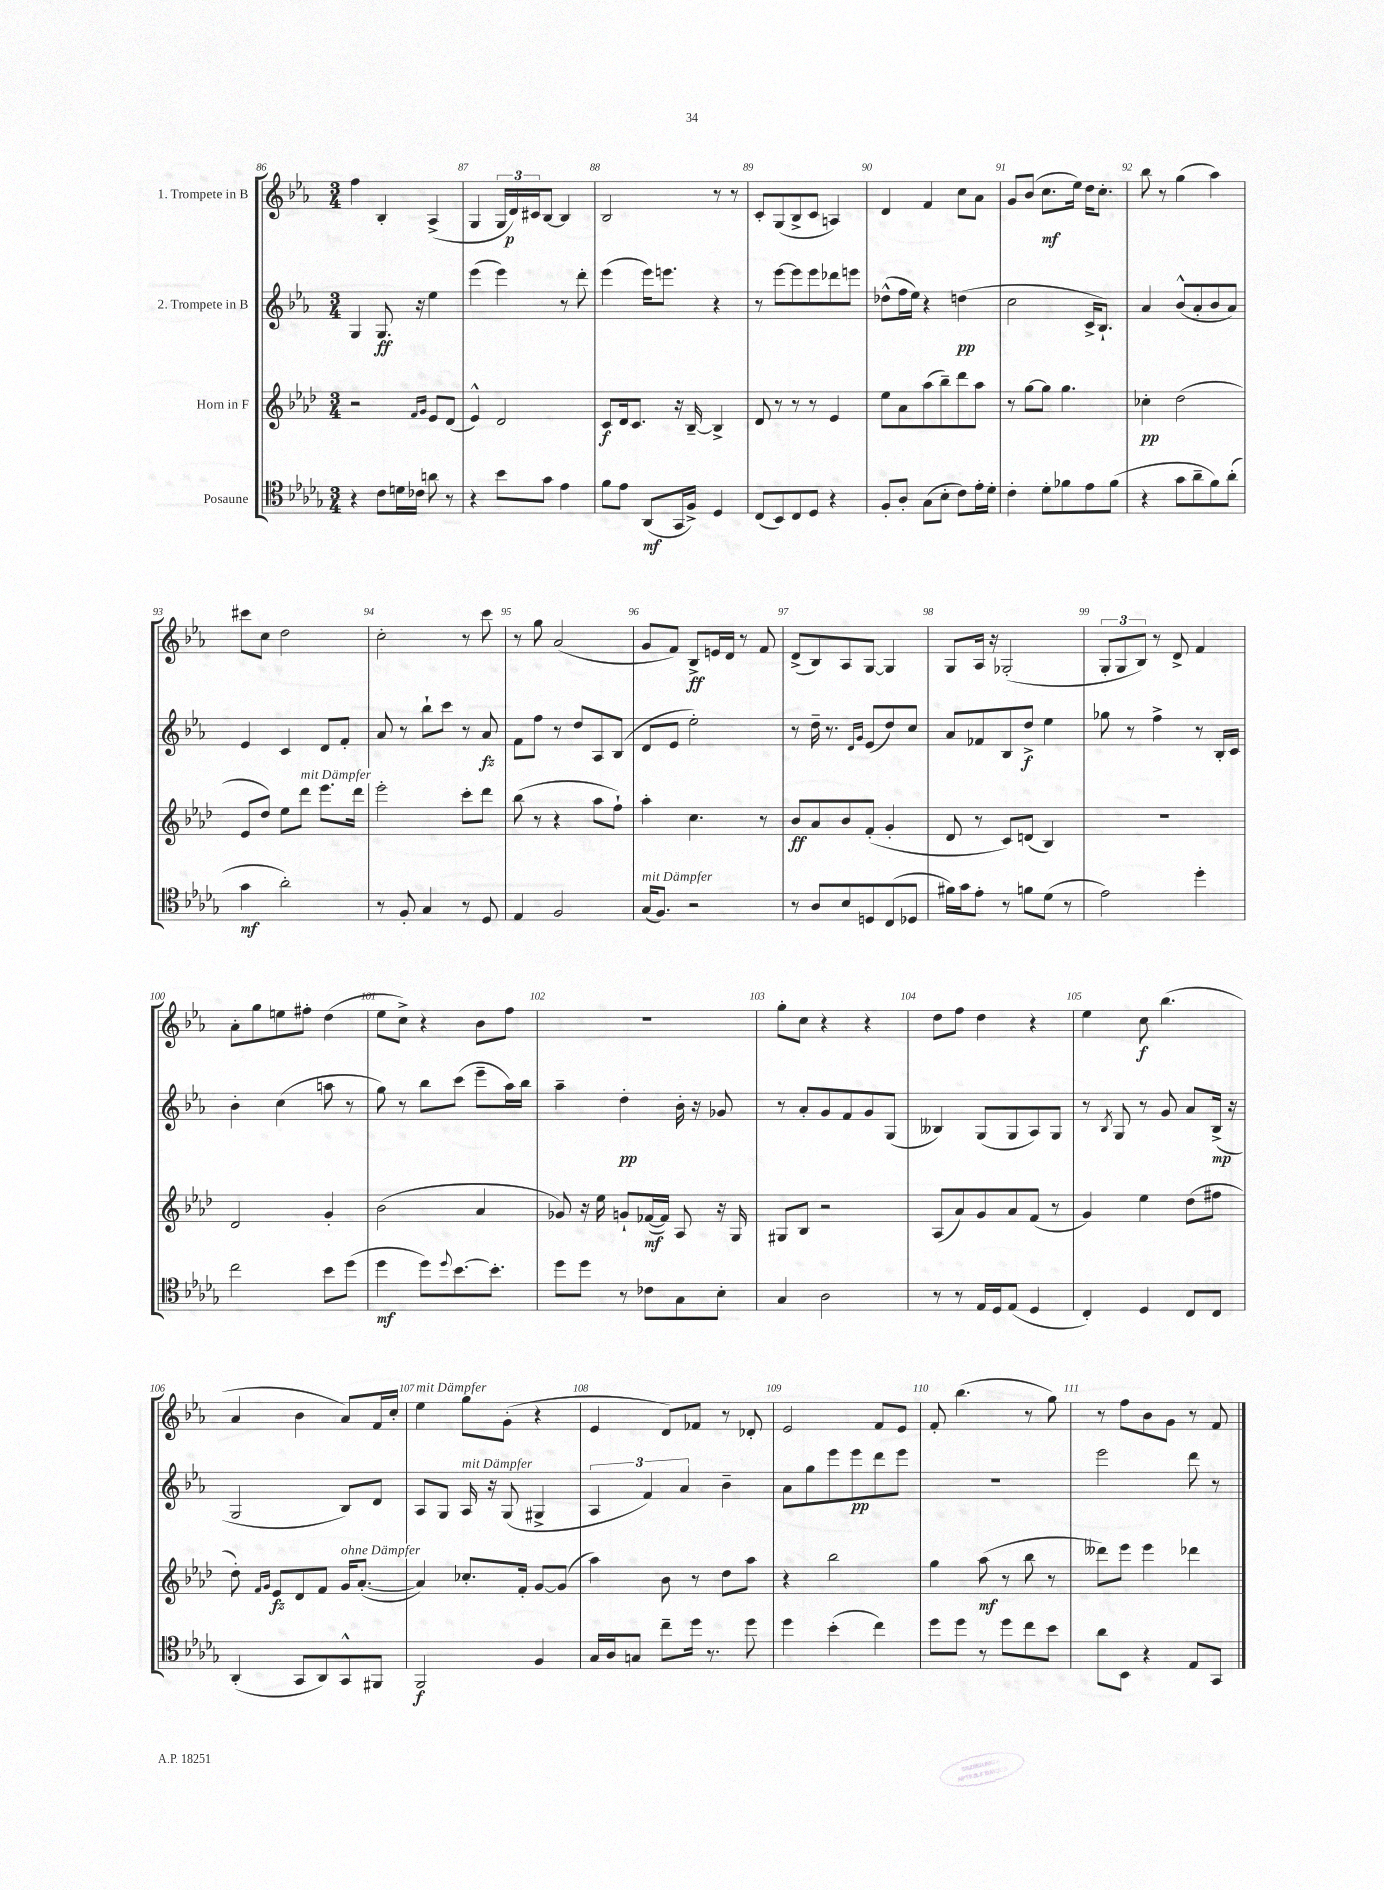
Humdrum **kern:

**kern	**kern	**kern	**kern
*staff4	*staff3	*staff2	*staff1
*clefC4	*clefG2	*clefG2	*clefG2
*k[b-e-a-d-g-]	*k[b-e-a-d-]	*k[b-e-a-]	*k[b-e-a-]
*M3/4	*M3/4	*M3/4	*M3/4
4r	2r	4G/	4ff\
8c\L	.	8.G/	4B-'/
16d\L	.	.	.
16c-\JJ	.	16r	.
.	16qqf/LL	.	.
.	16qqg/JJ	.	.
8a\	8e-/L	4ee-\	(4A-^/
8r	(8d-/J	.	.
=	=	=	=
4r	4e-^^/)	(4eee-\	4G/
8b-\L	2d-/	4eee-\)	24G/LL
.	.	.	24d/)
.	.	.	24c#/J
8g-\J	.	.	[8B-/J
4e-\	.	8r	4B-/]
.	.	8ddd'\	.
=	=	=	=
8f\L	8c/L	(4eee-\	2B-/
8e-\J	16d-/k	.	.
.	8.c/J	.	.
(8AA-/L	.	16eee-\LK)	.
.	.	8.eee\J	.
16GG-/L	16r	.	.
16F^/JJ)	[16B-~/	.	.
4D-/	4B-^/]	4r	8r
.	.	.	8r
=	=	=	=
(8C/L	8d-/	8r	8c'/L
8BB-/)	8r	[8eee-\L	(8G/
8C/	8r	8eee-\]	8B-^/
8D-/J	8r	8eee-\	8c/J
4r	4e-/	8ddd-\	4A/)
.	.	8eee\J	.
=	=	=	=
8F'/L	8ee-\L	(8dd-^^\L	4d/
8A-'/J	8a-\	16ff\L	.
.	.	16ee-\JJ)	.
(8G-\L	(8aa-\	4r	4f/
8B-'\J	8bb-~\)	.	.
8c\L)	8ddd-\	(4dd\	8cc\L
16e-'\L	8aa-\J	.	8a-\J
16d-'\JJ	.	.	.
=	=	=	=
4c'\	8r	2cc\	8g/L
.	[8gg\L	.	(8b-/J
8d-'\L	8gg\]J	.	8.cc\L
8f-\	4.gg\	.	.
.	.	.	16ee-\Jk)
8e-\	.	16c^/LK	16dd\LK
.	.	8.B-`/J)	8.cc'\J
(8f-\J	.	.	.
=	=	=	=
4r	4cc-'\	4a-/	8bb-\
.	.	.	8r
8g-\L	(2dd-\	(8b-^^/L	(4gg\
8a-~\	.	8a-'/	.
8f\)	.	8b-/	4aa-\)
(8a-'\J	.	8a-/J)	.
=	=	=	=
4g-\	8e-/L	4e-/	8ccc#\L
.	8dd-/J)	.	8cc\J
2a-'\)	8ee-\L	4c/	2dd\
.	8ddd-\J	.	.
.	8.eee-\L	8d/L	.
.	.	8f'/J	.
.	16ddd-\Jk	.	.
=	=	=	=
8r	2eee-'\	8a-/	2cc'\
8F'/	.	8r	.
4G-/	.	8bb-`\L	.
.	.	8ccc\J	.
8r	8ccc'\L	8r	8r
8D-/	8ddd-\J	8a-/	8ccc\
=	=	=	=
4E-/	(8bb-\	8f\L	8r
.	8r	8ff\J	8gg\
2F/	4r	8r	(2a-/
.	.	8dd/L	.
.	8aa-\L	8A-/	.
.	8ff`\J)	(8B-/J	.
=	=	=	=
(16G-/LK	4aa-'\	8d/L	8g/L
8.F/J)	.	.	.
.	.	8e-/J	8f/J)
2r	4.cc\	2ee-'\)	8B-^/L
.	.	.	16e/L
.	.	.	16d/JJ
.	.	.	8r
.	8r	.	8f/
=	=	=	=
8r	8b-/L	8r	(8d^/L
8A-/L	8a-/	16dd~\	8B-/)
.	.	8.r	.
8B-/	8b-/	.	8A-/
.	.	16qqd/LL	.
.	.	16qqg/JJ	.
8D/	(8f'/J	(8e-/L	[8G/J
(8C/	4g'/	8dd/)	4G/]
8D-/J	.	8cc/J	.
=	=	=	=
16f#\LL)	8d-/	8a-/L	8G/L
16g-\J	.	.	.
8e-'\J	8r	8f-/	16A-/Jk
.	.	.	16r
8r	8c/L)	8B-/	(2G-'/
8f\L	(8d/J	8dd^/J	.
(8d-\J	4B-/)	4ee-\	.
8r	.	.	.
=	=	=	=
2e-\)	2.r	8gg-\	12G'/L
.	.	.	12G/
.	.	8r	.
.	.	.	12B-/J)
.	.	4ff^\	8r
.	.	.	8d^/
4dd-'\	.	8r	4f/
.	.	16B-'/LL	.
.	.	16c/JJ	.
=	=	=	=
2cc\	2d-/	4b-'\	8a-'\L
.	.	.	8gg\
.	.	(4cc\	8ee\
.	.	.	8ff#'\J
8b-\L	4g'/	8aa\	(4dd\
(8dd-\J	.	8r	.
=	=	=	=
4dd-\	(2b-\	8gg\)	8ee-\L
.	.	8r	8cc^\J)
8dd-\L)	.	8bb-\L	4r
8qqdd-/	.	.	.
[8.b-\	.	(8ccc\J	.
.	4a-/	8eee-~\L	8b-\L
8.b-'\]J	.	.	.
.	.	16aa-\L)	8ff\J
.	.	16bb-\JJ	.
=	=	=	=
8dd-\L	8g-/)	4aa-~\	2.r
8dd-\J	16r	.	.
.	16ee-\	.	.
8r	8g`/L	4dd'\	.
8c-\L	([16f-/L	.	.
.	16f-/]JJ)	.	.
8G-\	8A-/	16b-'\	.
.	.	16r	.
8B-'\J	16r	8g-/	.
.	16G/	.	.
=	=	=	=
4G-/	8G#/L	8r	8gg'\L
.	8B-/J	8a-'/L	8cc\J
2A-\	2r	8g/	4r
.	.	8f/	.
.	.	8g/	4r
.	.	(8G/J	.
=	=	=	=
8r	(8A-/L	4B--/)	8dd\L
8r	8a-/)	.	8ff\J
16E-/LL	8g/	(8G/L	4dd\
16D-/J	.	.	.
(8E-/J	8a-/	8G/	.
4D-/	(8f/J	8A-/)	4r
.	8r	8G/J	.
=	=	=	=
4C'/)	4g/)	8r	4ee-\
.	.	8qB-/	.
.	.	8G/	.
4D-/	4ee-\	8r	8cc\
.	.	8g/	(4.bb-\
8C/L	(8dd-\L	8a-/L	.
8C/J	8ff#\J	(16B-^/Jk	.
.	.	16r	.
=	=	=	=
(4AA-'/	8dd-'\)	2G/	4a-/
.	16qqf/LL	.	.
.	16qqg/JJ	.	.
.	8e-/L	.	.
8GG-/L	8d-/	.	4b-\
8AA-/)	8f/J	.	.
8GG-^^/	16g/LK	8B-/L)	8a-/L)
.	([8.a-'/J	.	.
8FF#/J	.	8d/J	16f/L
.	.	.	16cc'/JJ
=	=	=	=
2FF/	4a-/])	8A-/L	4ee-\
.	.	8G/J	.
.	8.cc-'/L	16A-/	8gg\L
.	.	16r	.
.	.	(8G/	(8g'\J
.	16f'/Jk	.	.
4F/	[8g/L	4G#^/	4r
.	(8g/]J	.	.
=	=	=	=
16G-/LL	4aa-\)	6A-/	4e-/
16A-/J	.	.	.
8G/J	.	.	.
.	.	6f/)	.
8cc~\L	8b-\	.	8d/L)
.	.	6a-/	.
16dd-\Jk	8r	.	8f-/J
8.r	.	.	.
.	8dd-\L	4b-~\	8r
8dd-\	8aa-\J	.	8d-'/
=	=	=	=
4dd-\	4r	8a-\L	2e-/
.	.	8gg\	.
(4b-'\	2bb-\	8eee-\	.
.	.	8eee-\	.
4cc\)	.	8ddd\	8f/L
.	.	8eee-\J	8e-/J
=	=	=	=
8dd-\L	4gg\	2.r	8f'/
8dd-\J	.	.	(4.bb-\
8r	(8aa-\	.	.
8dd-\L	8r	.	.
8cc\	8bb-\	.	8r
8b-\J	8r	.	8gg\)
=	=	=	=
8a-\L	8ddd--\L)	2eee-\	8r
8BB-\J	8eee-\J	.	8ff\L
4r	4eee-\	.	8b-\
.	.	.	8g\J
8E-/L	4ddd-\	8ddd\	8r
8GG-/J	.	8r	8f/
==	==	==	==
*-	*-	*-	*-
